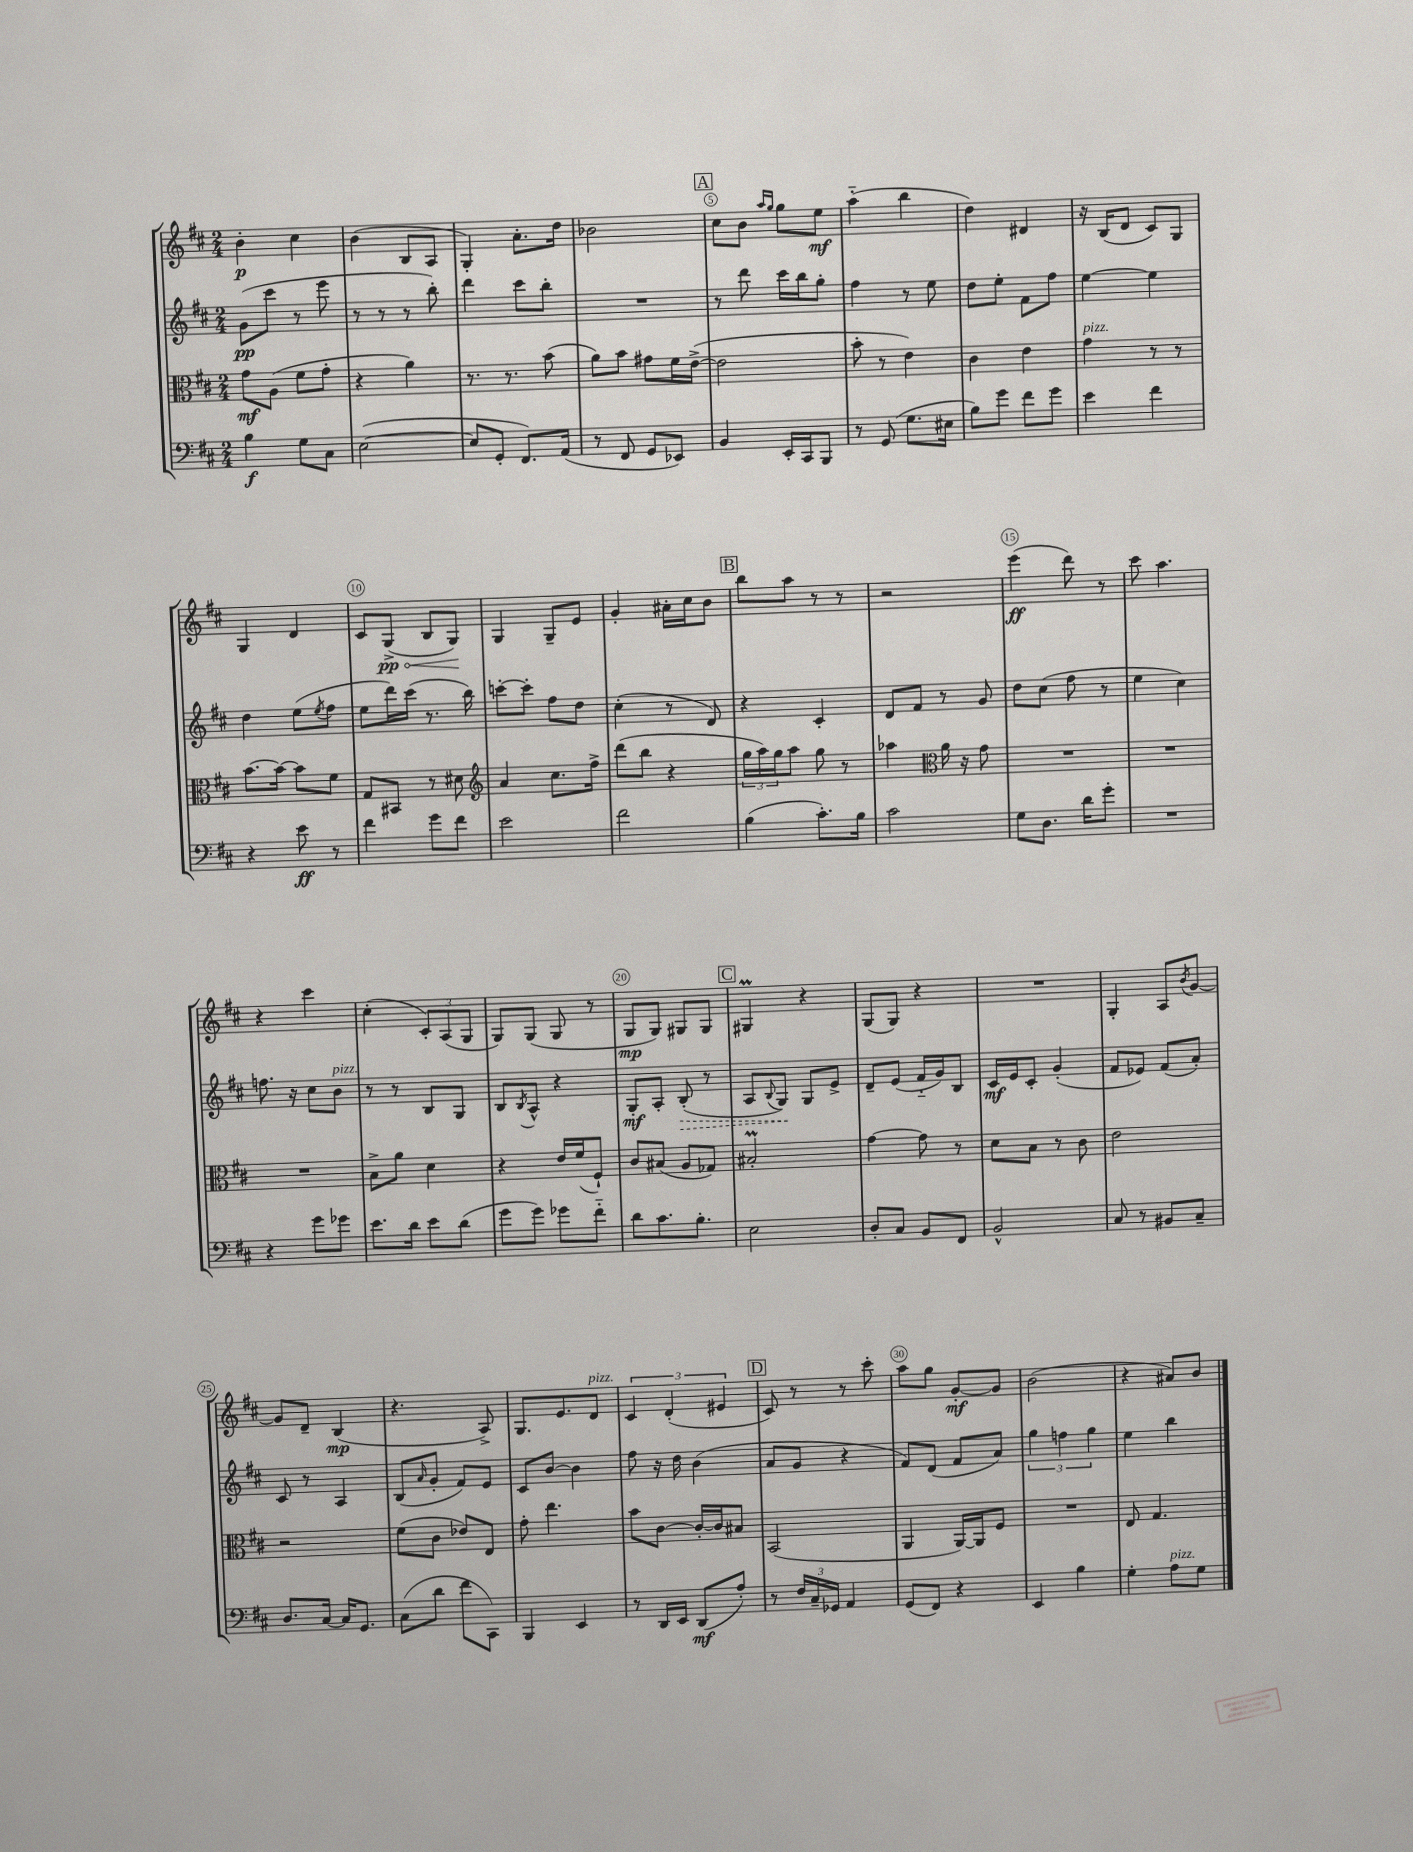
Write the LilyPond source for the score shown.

<<
\new StaffGroup <<
\new Staff = "s0" {
    \clef treble \key d \major \numericTimeSignature \time 2/4
    b'4-.\p cis''4 |
    b'4( b8 a8 |
    g4-.) a'8.-. d''16 |
    bes'2 |
    \mark \markup { \box "A" } cis''8 b'8 \grace { a''16 g''16 } g''8 e''8\mf |
    a''4-_( b''4 |
    d''4) dis'4 |
    r16 b16( d'8 cis'8) g8 |
    g4 d'4 |
    cis'8 \once \override Hairpin.circled-tip = ##t g8->\pp\<( b8 g8\!) |
    g4 g8-- e'8 |
    g'4-. ais'16-. cis''16 b'8 |
    \mark \markup { \box "B" } b''8 a''8 r8 r8 |
    r2 |
    e'''4\ff( d'''8) r8 |
    cis'''8 a''4. |
    r4 cis'''4 |
    cis''4-.( \tuplet 3/2 { cis'8-.) a8( g8 } |
    g8) g8( g8 r8 |
    g8\mp g8) gis8 gis8 |
    \mark \markup { \box "C" } gis4\prall r4 |
    g8( g8) r4 |
    R2 |
    g4-. a8 \acciaccatura { b'8 } g'8~ |
    g'8 d'8-- b4\mp( |
    r4. a8->) |
    g8. e'8. d'8^\markup { \italic "pizz." } |
    \tuplet 3/2 { cis'4 d'4-.( eis'4 } |
    \mark \markup { \box "D" } cis'8) r8 r8 cis'''8-. |
    a''8 g''8 g'8~-.\mf g'8 |
    b'2( |
    r4 ais'8) b'8 \bar "|." |
}
\new Staff = "s1" {
    \clef treble \key d \major \numericTimeSignature \time 2/4
    g'8\pp( cis'''8 r8 e'''8 |
    r8 r8 r8 b''8-.) |
    d'''4 cis'''8 b''8-. |
    R2 |
    \mark \markup { \box "A" } r8 d'''8 cis'''16 b''16 g''8-. |
    fis''4 r8 e''8 |
    d''8 e''8-. fis'8 fis''8 |
    e''4~ e''4 |
    d''4 e''8( \acciaccatura { e''8 } fis''8 |
    e''8 d'''16) cis'''16( r8. b''16) |
    c'''8~-. c'''8-. fis''8 d''8 |
    cis''4-.( r8 d'8) |
    \mark \markup { \box "B" } r4 cis'4-. |
    d'8 fis'8 r8 g'8 |
    d''8 cis''8( fis''8 r8 |
    e''4 cis''4) |
    f''8. r16 cis''8 b'8^\markup { \italic "pizz." } |
    r8 r8 b8 g8 |
    b8 \acciaccatura { b8 } a8-^ r4 |
    g8-.\mf a8-. \once \override Hairpin.style = #'dashed-line b8-.\>( r8 |
    \mark \markup { \box "C" } a8 \appoggiatura { b8 } g8\!) g8 e'8-> |
    d'8-- e'8( fis'16-_ g'16) b8 |
    cis'16\mf e'16 cis'8-. g'4-.( |
    fis'8 ees'8) fis'8( a'8-.) |
    cis'8 r8 a4 |
    b8( \grace { a'16 } g'8-. fis'8) e'8 |
    cis'8 b'8~ b'4 |
    fis''8 r16 d''16 b'4( |
    \mark \markup { \box "D" } a'8 g'8 r4 |
    fis'8) d'8( fis'8 a'8) |
    \tuplet 3/2 { g''4 f''4 g''4 } |
    e''4 b''4 \bar "|." |
}
\new Staff = "s2" {
    \clef alto \key d \major \numericTimeSignature \time 2/4
    g'8\mf a8( fis'8 g'8-. |
    r4 a'4) |
    r8. r8. b'8( |
    a'8) b'8 gis'8 fis'16 e'16~->( |
    \mark \markup { \box "A" } e'2 |
    b'8-. r8 e'4) |
    cis'4 e'4 |
    g'4^\markup { \italic "pizz." } r8 r8 |
    b'8.~ b'16~ b'8 fis'8 |
    g8 bis,8 r8 dis'8 |
    \clef treble a'4 cis''8. fis''16-> |
    d'''8( b''8 r4 |
    \mark \markup { \box "B" } \tuplet 3/2 { g''16 a''16) g''16 } a''8 g''8 r8 |
    aes''4 \clef alto a'16 r16 g'8 |
    R2 |
    R2 |
    R2 |
    b8-> a'8 d'4 |
    r4 e'16 fis'16( fis8-!) |
    cis'8 bis8( a8 ges8) |
    \mark \markup { \box "C" } bis2-.\prall |
    g'4~ g'8 r8 |
    d'8 b8 r8 cis'8 |
    e'2 |
    r2 |
    fis'8( cis'8 ees'8) e8 |
    g'8-. e''4. |
    b'8 cis'8~ cis'16~-. cis'16 bis8 |
    \mark \markup { \box "D" } b,2( |
    a,4 a,16~) a,16 fis8 |
    R2 |
    e8 g4. \bar "|." |
}
\new Staff = "s3" {
    \clef bass \key d \major \numericTimeSignature \time 2/4
    b4\f g8 cis8 |
    e2~( |
    e8 g,8-. fis,8.) a,16( |
    r8 fis,8 g,8 ees,8) |
    \mark \markup { \box "A" } b,4 e,16-. cis,16 b,,8 |
    r8 g,8( g8. eis16 |
    b8) g'8 fis'8 g'8 |
    e'4 fis'4 |
    r4 e'8\ff r8 |
    fis'4 g'8 fis'8 |
    e'2 |
    fis'2 |
    \mark \markup { \box "B" } b4( cis'8.-.) b16 |
    cis'2 |
    g8 d8. d'16 g'8-. |
    R2 |
    r4 g'8 ges'8 |
    e'8. d'16 e'8 d'8( |
    g'8 g'8) ges'8 fis'8-_ |
    d'8 cis'8. b8.-. |
    \mark \markup { \box "C" } e2 |
    d8-. cis8 b,8 fis,8 |
    b,2-^ |
    cis8 r8 bis,8 cis8-- |
    d8. cis16~ cis16 g,8. |
    cis8( d'8 fis'8 cis,8) |
    b,,4 e,4 |
    r8 d,16 e,16 d,8\mf( a8-.) |
    \mark \markup { \box "D" } r8 \tuplet 3/2 { fis16 cis16-- ges,16 } a,4 |
    g,8( fis,8) r4 |
    e,4 b4 |
    g4-. a8^\markup { \italic "pizz." } g8 \bar "|." |
}
>>
>>
\layout { \context { \Score \override BarNumber.break-visibility = ##(#f #t #t) barNumberVisibility = #(every-nth-bar-number-visible 5) \override BarNumber.stencil = #(make-stencil-circler 0.1 0.3 ly:text-interface::print) } }
